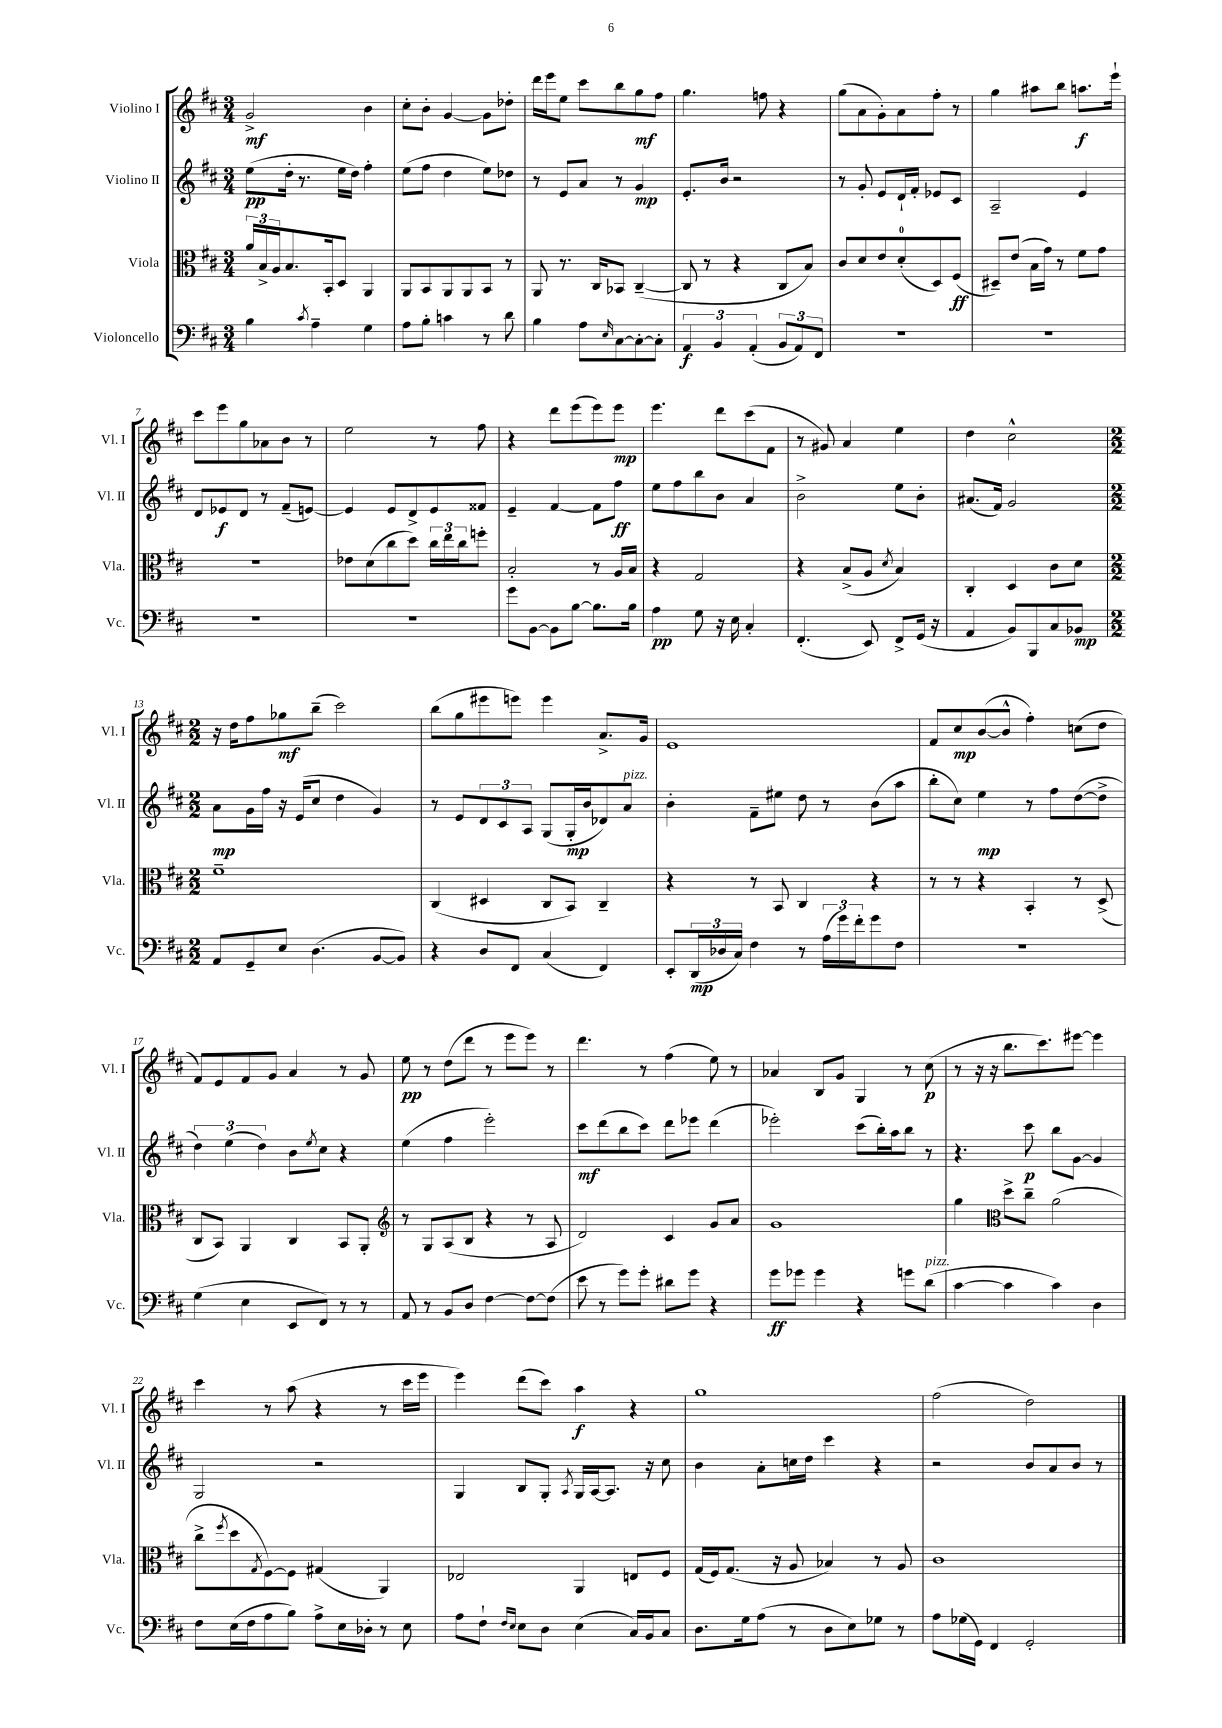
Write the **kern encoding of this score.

**kern	**kern	**kern	**kern
*staff4	*staff3	*staff2	*staff1
*clefF4	*clefC3	*clefG2	*clefG2
*k[f#c#]	*k[f#c#]	*k[f#c#]	*k[f#c#]
*M3/4	*M3/4	*M3/4	*M3/4
4B\	24a/LL	(8ee\L	2g^/
.	24B^/	.	.
.	24A/J	.	.
.	8.B/	16dd'\Jk	.
.	.	8.r	.
8qc#/	.	.	.
4A~\	.	.	.
.	16BB'/k	.	.
.	8D/J	16ee\LL	.
.	.	16dd\JJ)	.
4G\	4AA/	4ff#'\	4b\
=	=	=	=
8A\L	8AA/L	(8ee\L	8cc#'\L
8B'\J	8BB/	8ff#\J	8b'\J
4c\	8AA/	4dd\	[4g/
.	8AA/	.	.
8r	8BB/J	8ee\L)	8g\]L
8d\	8r	8dd-\J	8dd-'\J
=	=	=	=
4B\	8AA/	8r	16ddd\LL
.	.	.	16eee\J
.	8.r	8e/L	8ee\J
8A\L	.	8a/J	8ccc#\L
.	16C#/LK	.	.
16qqE/	.	.	.
[8C#\	8BB-/J	8r	8bb\
8C#'\_	([4C#~/	4g/	8gg\
8C#'\]J	.	.	8ff#\J
=	=	=	=
6AA/	8C#/]	8.e'/L	4.gg\
.	8r	.	.
6BB/	.	.	.
.	.	16b/Jk	.
.	4r	2r	.
(6AA'/	.	.	.
.	.	.	8ff\
12BB/L	8C#/L	.	4r
12AA/)	.	.	.
.	8B/J)	.	.
12FF#/J	.	.	.
=	=	=	=
2.r	8c#/L	8r	(8gg\L
.	8d/	8g'/	8a\
.	8e/	8e/L	8g'\)
.	(8d'/	16d`/L	8a\
.	.	16f#'/JJ	.
.	8D/)	8e-/L	8ff#'\J
.	(8F#/J	8c#/J	8r
=	=	=	=
2.r	8D#~/L)	2A~/	4gg\
.	(8e/J	.	.
.	16B\LL	.	8aa#\L
.	16g\JJ)	.	.
.	8r	.	8bb\J
.	8f#\L	4e/	8.aa\L
.	8g\J	.	.
.	.	.	16eee`\Jk
=	=	=	=
2.r	2.r	8d/L	8ccc#\L
.	.	8e-/	8eee\
.	.	8d/J	8gg\
.	.	8r	8a-\
.	.	(8f#~/L	8b\J
.	.	[8e/J)	8r
=	=	=	=
2.r	8e-\L	4e/]	2ee\
.	(8d\	.	.
.	8cc#\	8e/L	.
.	8dd\J)	8d^/	.
.	24cc#\LL	8e/	8r
.	24ee\	.	.
.	24cc#\J	.	.
.	8ff'\J	8f##/J	8ff#\
=	=	=	=
8g\L	2B'/	4e~/	4r
[8BB\J	.	.	.
8BB\]L	.	[4f#/	8ddd\L
[8B\J	.	.	(8eee\
8.B\]L	8r	8f#\]L	8eee\)
.	16A/LL	8ff#\J	8eee\J
16B\Jk	16B/JJ	.	.
=	=	=	=
4A\	4r	8ee\L	4.eee\
.	.	8ff#\	.
8G\	2G/	8bb\	.
16r	.	8b\J	8ddd\L
16E\	.	.	.
4C#'/	.	4a/	(8ccc#\
.	.	.	8f#\J
=	=	=	=
(4.FF#'/	4r	2b^\	8r
.	.	.	8g#/)
.	(8B^/L	.	4a/
8EE/)	8A/J	.	.
.	8qd/	.	.
8FF#^/L	4B/)	8ee\L	4ee\
(16GG/Jk	.	8b'\J	.
16r	.	.	.
=	=	=	=
4AA/	4C#'/	(8.a#/L	4dd\
.	.	16f#/Jk)	.
8BB/L)	4D/	2g/	2cc#^^\
8BBB/	.	.	.
8C#/	8c#\L	.	.
8BB-/J	8d\J	.	.
=	=	=	=
*M2/2	*M2/2	*M2/2	*M2/2
8AA/L	1f#~	8a\L	16r
.	.	.	16dd\LK
8GG~/	.	16g\L	8ff#\
.	.	16ff#\JJ	.
8E/J	.	16r	8gg-\
.	.	(16e/LK	.
(4.D\	.	8cc#/J	(8bb~\J
.	.	4dd\	2ccc#\)
[8BB/L	.	4g/)	.
8BB/]J)	.	.	.
=	=	=	=
4r	(4C#/	8r	(8bb\L
.	.	8e/L	8gg\
8D/L	4D#/	12d/	8eee#\
.	.	12c#/	.
8FF#/J	.	.	8eee\J)
.	.	12A/J	.
(4C#/	8C#/L	(8G/L	4eee\
.	8BB/J)	16G'/L	.
.	.	16b/J	.
4FF#/)	4C#~/	8d-/)	8.a^/L
.	.	8a/J	.
.	.	.	16g/Jk
=	=	=	=
8EE'/L	4r	4b'\	1e
(24DD/L	.	.	.
24D-/	.	.	.
24C#/JJ)	.	.	.
4F#\	8r	8f#~\L	.
.	8BB/	8ee#\J	.
8r	4C#/	8dd\	.
(24A\LL	.	8r	.
24g\)	.	.	.
24f#'\J	.	.	.
8g\	4r	(8b\L	.
8F#\J	.	8aa\J	.
=	=	=	=
1r	8r	8bb'\L	8f#/L
.	8r	8cc#\J)	8cc#/
.	4r	4ee\	([8b/
.	.	.	8b^^/]J
.	4BB'/	8r	4ff#'\)
.	.	8ff#\L	.
.	8r	([8dd\	(8cc\L
.	(8D^/	8dd^\]J	8dd\J
=	=	=	=
(4G\	8C#/L	6dd\)	8f#/L)
.	8BB/J)	.	8e/
.	.	(6ee\	.
4E\	4AA/	.	8f#/
.	.	6dd\)	.
.	.	.	8g/J
8EE/L	4C#/	8b\L	4a/
.	.	8qee/	.
8FF#/J)	.	8cc#\J	.
8r	8BB/L	4r	8r
8r	8AA'/J	.	8g/
=	=	=	=
*	*clefG2	*	*
8AA/	8r	(4ee\	8ee\
8r	8G/L	.	8r
8BB/L	(8A/	4ff#\	(8dd\L
8D/J	8B/J	.	8ddd\J
[4F#\	4r	2eee'\)	8r
.	.	.	8eee\L
8F#\_L	8r	.	8eee\J)
(8F#\]J	8A/	.	8r
=	=	=	=
8e\	2d/)	8ccc#\L	4.ddd\
8r	.	(8ddd\	.
8g\L)	.	8bb\	.
8g'\J	.	8ccc#\J)	8r
8d#\L	4c#/	8ddd\L	(4ff#\
8g\J	.	8eee-\J	.
4r	8g/L	(4ddd\	8ee\)
.	8a/J	.	8r
=	=	=	=
8g\L	1g	2eee-'\)	4a-/
8g-\J	.	.	.
4g-\	.	.	8B/L
.	.	.	8g/J
4r	.	(8ccc#\L	4G/
.	.	16bb'\L)	.
.	.	16aa\J	.
8g\L	.	8bb\J	8r
(8d\J	.	8r	(8cc#\
=	=	=	=
[4c#\	4gg\	4.r	8r
.	.	.	16r
.	.	.	16r
*	*clefC3	*	*
4c#\]	8dd^\L	.	8.bb\L
.	8cc#~\J	8ccc#\	.
.	.	.	8.ccc#\)
4c#\)	(2a\	8bb\L	.
.	.	[8g\J	[8eee#\J
4D\	.	4g/]	4eee#\]
=	=	=	=
8F#\L	8cc#^\L	2G/	4ccc#\
.	8qff#/	.	.
(16E\L	8dd\	.	.
16F#\J	.	.	.
.	8qG/	.	.
8A\	[8F#\)	.	8r
8B\J)	8F#\]J	.	(8aa\
8A^\L	(4G#/	2r	4r
16E\L	.	.	.
16D-'\JJ	.	.	.
8r	4AA/)	.	8r
8E\	.	.	16ccc#\LL
.	.	.	16eee\JJ
=	=	=	=
8A\L	2E-/	4G/	4eee\)
8F#`\J	.	.	.
16qqF#/LL	.	.	.
16qqE/JJ	.	.	.
8E\L	.	8B/L	(8ddd\L
8D\J	.	8G'/J	8ccc#\J)
.	.	8qA/	.
(4E\	4AA/	16G/LL	4aa\
.	.	[16A/J	.
.	.	8.A/]J	.
16C#/LL)	8E/L	.	4r
16BB/J	.	16r	.
8C#/J	8F#/J	8cc#\	.
=	=	=	=
8.D\L	(16G/LL	4b\	1gg
.	16F#/J)	.	.
.	(8.G/J	.	.
16G\k	.	.	.
(8A\J	.	8a'\L	.
.	16r	.	.
8r	8A/	16cc\L	.
.	.	16dd\JJ	.
8D\L	4B-/)	4ccc#\	.
8E\)	.	.	.
8G-\J	8r	4r	.
8r	8A/	.	.
=	=	=	=
8A\L	1c#	2r	(2ff#\
(16G-\L	.	.	.
16GG\JJ)	.	.	.
4FF#/	.	.	.
2GG'/	.	8b/L	2dd\)
.	.	8a/	.
.	.	8b/J	.
.	.	8r	.
==	==	==	==
*-	*-	*-	*-
